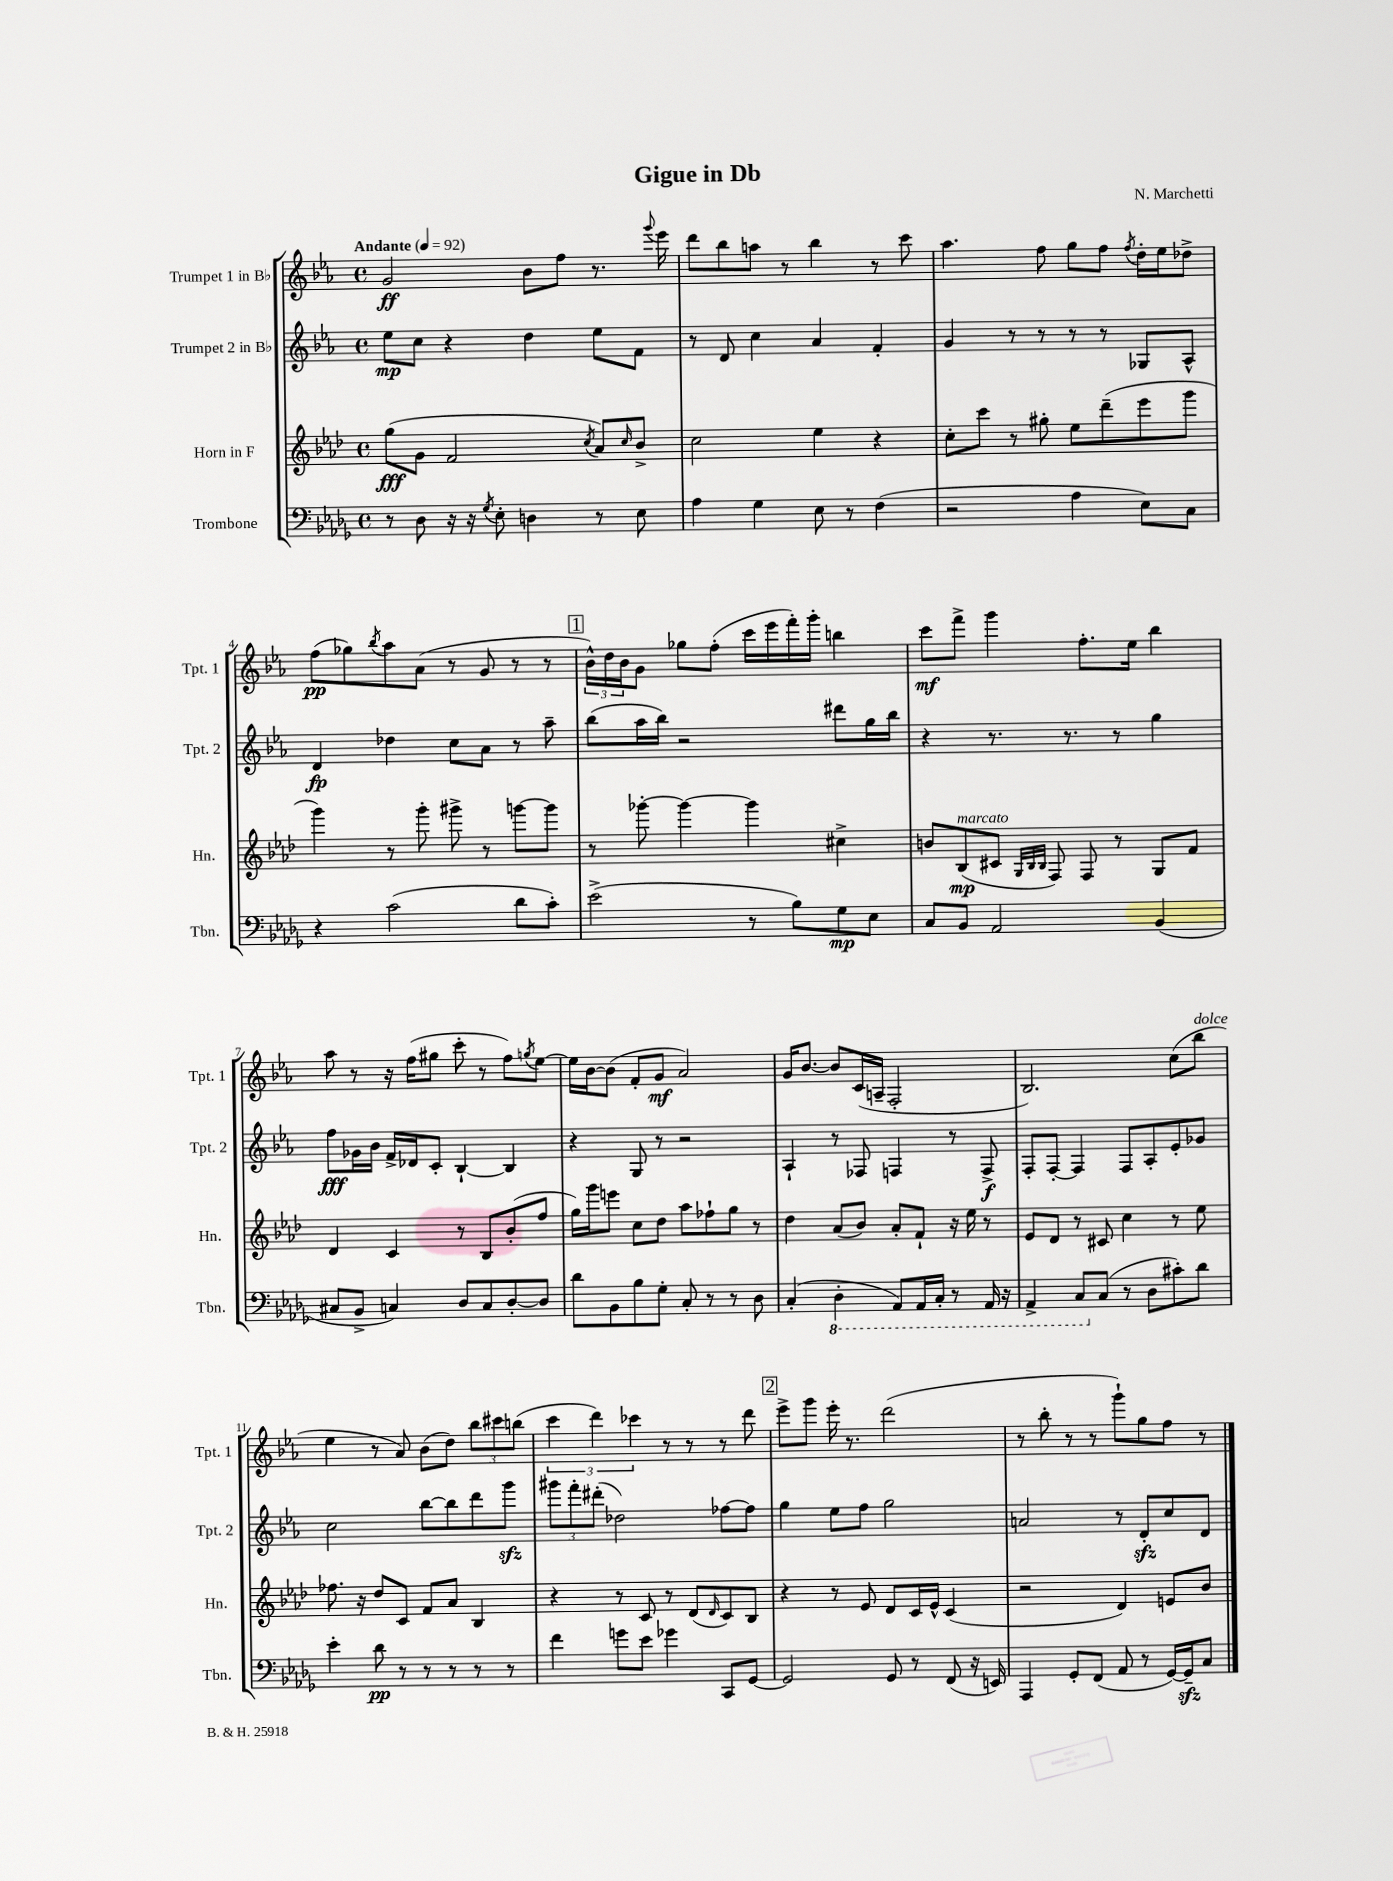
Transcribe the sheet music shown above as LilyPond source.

\header { title = "Gigue in Db" composer = "N. Marchetti" }
<<
\new StaffGroup <<
\new Staff = "s0" \with { instrumentName = "Trumpet 1 in Bb" shortInstrumentName = "Tpt. 1" } {
    \clef treble \key ees \major \defaultTimeSignature \time 4/4 \tempo "Andante" 4 = 92
    g'2\ff bes'8 f''8 r8. \appoggiatura { g'''8 } ees'''16 |
    d'''8 bes''8 a''8 r8 bes''4 r8 c'''8 |
    aes''4. f''8 g''8 f''8 \acciaccatura { f''8 } d''16-. ees''16 des''8-> |
    f''8\pp( ges''8) \acciaccatura { bes''8 } aes''8 aes'8( r8 g'8 r8 r8 |
    \mark \markup { \box "1" } \tuplet 3/2 { bes'16-^) d''16 bes'16 } g'8 ges''8 f''8-.( c'''16 ees'''16 f'''16-.) g'''16-. b''4 |
    c'''8\mf f'''8-> g'''4 f''8.-. ees''16 bes''4 |
    aes''8 r8 r16 f''16( gis''8 c'''8-. r8 f''8) \acciaccatura { g''8 } ees''8~ |
    ees''16 bes'16~ bes'8( f'8-. g'8\mf aes'2) |
    g'16 bes'8.~ bes'8 c'16( a16-- f2-. |
    bes2.) c''8( bes''8^\markup { \italic "dolce" } |
    ees''4 r8 aes'8) bes'8( d''8) \tuplet 3/2 { bes''8 cis'''8 b''8( } |
    \tuplet 3/2 { c'''4 d'''4) ces'''4 } r8 r8 r8 d'''8 |
    \mark \markup { \box "2" } ees'''8-> g'''8 ees'''16-. r8. d'''2( |
    r8 bes''8-. r8 r8 g'''8-!) g''8 f''8 r8 \bar "|." |
}
\new Staff = "s1" \with { instrumentName = "Trumpet 2 in Bb" shortInstrumentName = "Tpt. 2" } {
    \clef treble \key ees \major \defaultTimeSignature \time 4/4
    ees''8\mp c''8 r4 d''4 ees''8 f'8 |
    r8 d'8 c''4 aes'4 f'4-. |
    g'4 r8 r8 r8 r8 ges8 aes8-^ |
    d'4\fp des''4 c''8 aes'8 r8 aes''8-- |
    \mark \markup { \box "1" } bes''8( aes''16 bes''16) r2 dis'''8 g''16 bes''16 |
    r4 r8. r8. r8 g''4 |
    f''8\fff ges'16 bes'16 f'16-> des'16 c'8-. bes4~-! bes4 |
    r4 g8 r8 r2 |
    aes4-! r8 fes8 f4 r8 f8->\f |
    f8-. f8~-. f4 f8 aes8-. ees'8-. ges'8 |
    c''2 bes''8~ bes''8 d'''8 g'''8\sfz |
    \tuplet 3/2 { gis'''8 f'''8-. dis'''8-.( } des''2) fes''8~ fes''8 |
    \mark \markup { \box "2" } g''4 ees''8 f''8 g''2 |
    a'2 r8 d'8-.\sfz c''8 d'8 \bar "|." |
}
\new Staff = "s2" \with { instrumentName = "Horn in F" shortInstrumentName = "Hn." } {
    \clef treble \key aes \major \defaultTimeSignature \time 4/4
    g''8\fff( g'8 f'2 \acciaccatura { c''8 } aes'8) \grace { c''16 } bes'8-> |
    c''2 ees''4 r4 |
    c''8-. c'''8 r8 gis''8-. ees''8 des'''8--( ees'''8 g'''8 |
    g'''4) r8 g'''8-. gis'''8-> r8 g'''8~ g'''8 |
    \mark \markup { \box "1" } r8 ges'''8~-. ges'''4~ ges'''4 cis''4-> |
    b'8 bes8\mp^\markup { \italic "marcato" }( cis'8 \grace { g32 bes32 bes32 } f8) f8 r8 g8 f'8 |
    des'4 c'4 r8 bes8 bes'8-.( f''8 |
    g''16) g'''16 e'''8 c''8 des''8 aes''8 fes''8-! g''8 r8 |
    des''4 aes'8( bes'8) aes'8-. f'8-! r16 ees''16 r8 |
    ees'8 des'8 r8 cis'8 c''4 r8 ees''8 |
    fes''8. r16 des''8 c'8 f'8 aes'8 bes4 |
    r4 r8 c'8 r8 des'8( \grace { des'16 } c'8) bes8 |
    \mark \markup { \box "2" } r4 r8 ees'8 des'8 c'16 ees'16-^ c'4( |
    r2 des'4) e'8 bes'8 \bar "|." |
}
\new Staff = "s3" \with { instrumentName = "Trombone" shortInstrumentName = "Tbn." } {
    \clef bass \key des \major \defaultTimeSignature \time 4/4
    r8 des8 r16 r16 \acciaccatura { ges8 } ees8-. d4 r8 ees8 |
    aes4 ges4 ees8 r8 f4( |
    r2 aes4 ees8) c8 |
    r4 c'2( des'8 c'8-.) |
    \mark \markup { \box "1" } ees'2->( r8 bes8) ges8\mp ees8 |
    c8 bes,8 aes,2 bes,4( |
    cis8 bes,8-> c4) des8 c8 des8~-. des8 |
    des'8 bes,8 bes8 ges8-. c8-. r8 r8 des8 |
    c4-.( \ottava #-1 des,4-. aes,,8) aes,,16 c,16-. r8 aes,,16 r16 |
    aes,,4-> c,8 \ottava #0 c8( r8 des8 cis'8-.) des'8 |
    ees'4-. des'8\pp r8 r8 r8 r8 r8 |
    f'4 g'8 ees'8 ges'4 c,8 ges,8~ |
    \mark \markup { \box "2" } ges,2 ges,8 r8 f,8( r16 e,16) |
    aes,,4 ges,8-. f,8( aes,8 r8 ges,16~) ges,16--\sfz c8 \bar "|." |
}
>>
>>
